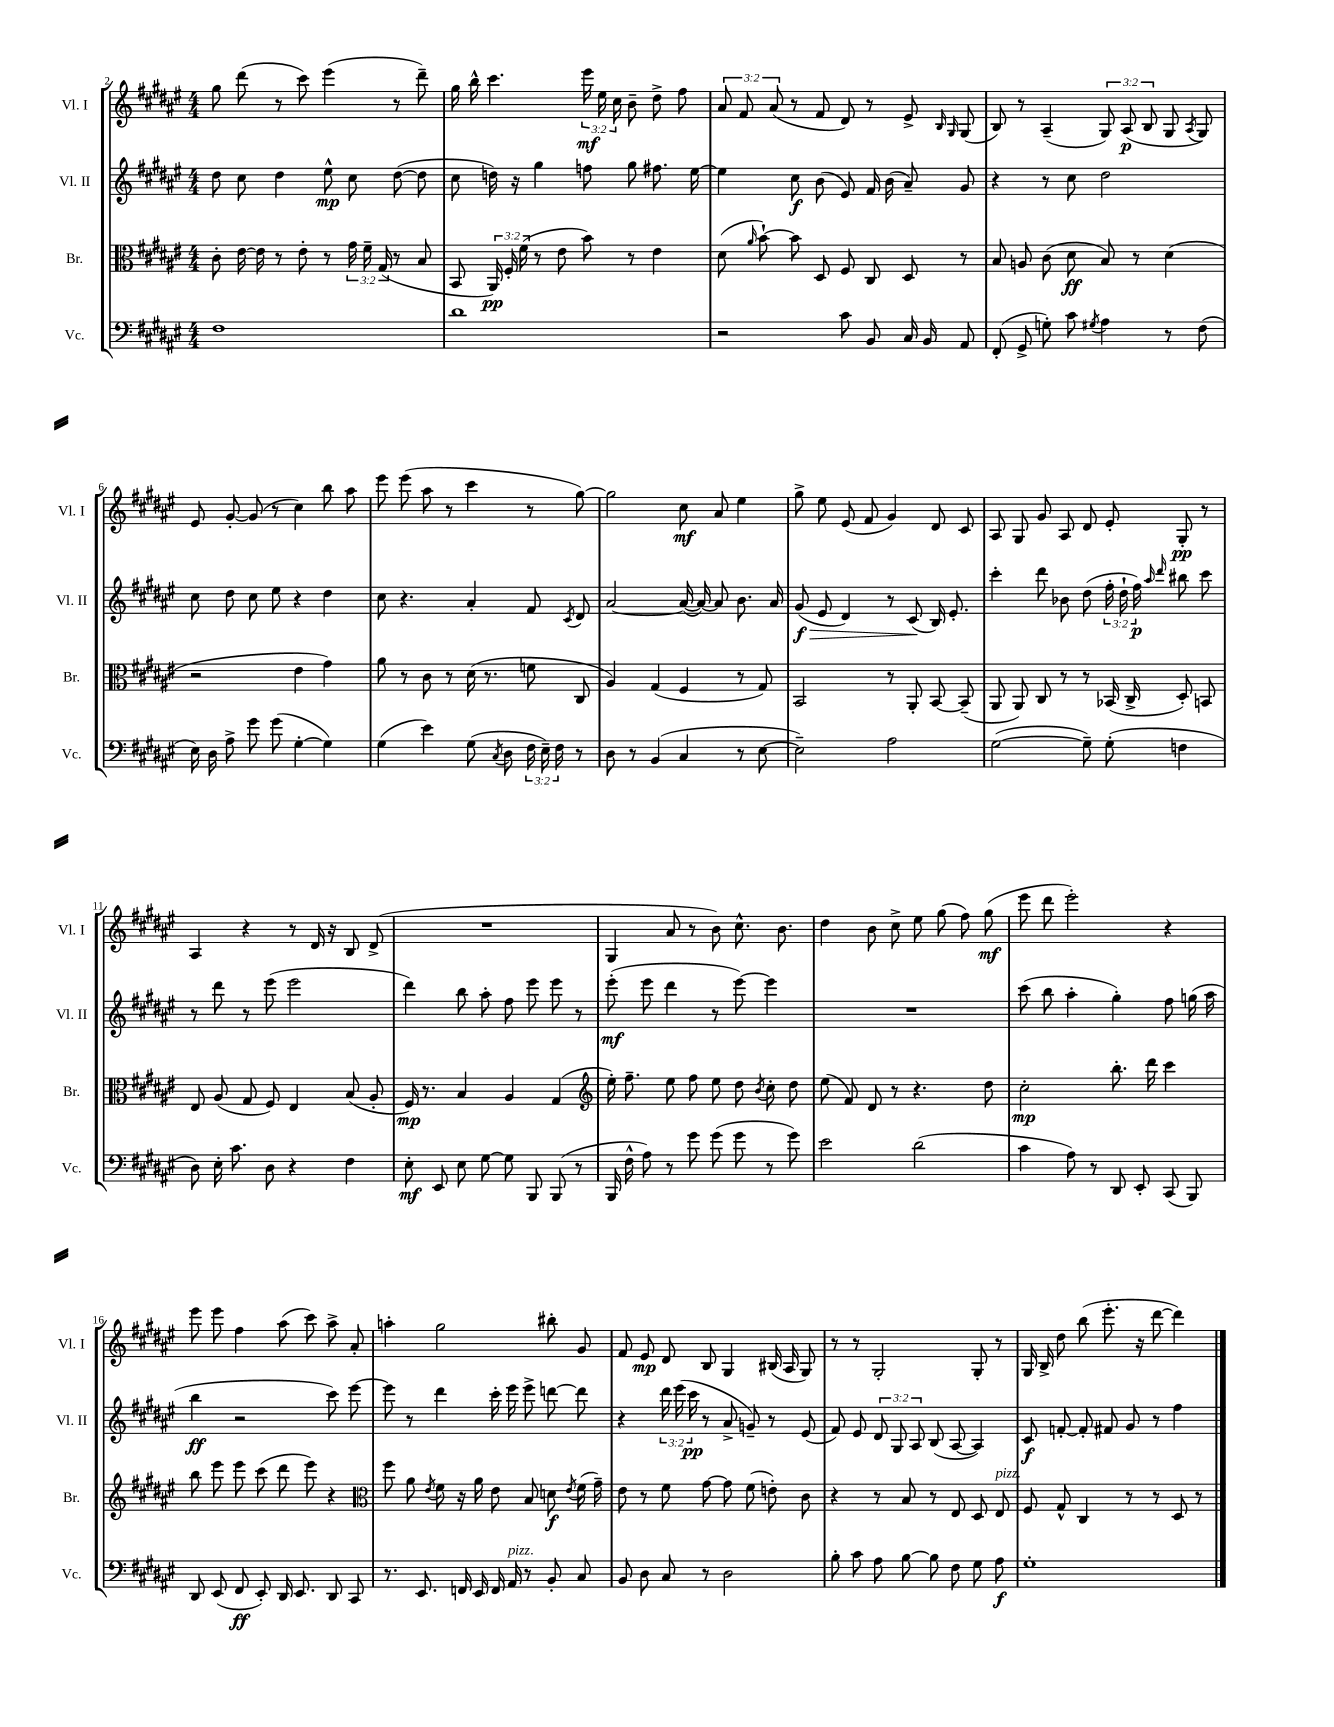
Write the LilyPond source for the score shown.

<<
\new StaffGroup <<
\new Staff = "s0" \with { instrumentName = "Vl. I" shortInstrumentName = "Vl. I" } {
    \clef treble \key fis \major \numericTimeSignature \time 4/4 \override Staff.TupletNumber.text = #tuplet-number::calc-fraction-text
    \autoBeamOff gis''8 dis'''8( r8 cis'''8) eis'''4( r8 dis'''8--) |
    gis''16 b''16-^ cis'''4. \tuplet 3/2 { eis'''16\mf eis''16 cis''16 } b'8-- dis''8-> fis''8 |
    \tuplet 3/2 { ais'8 fis'8 ais'8( } r8 fis'8 dis'8) r8 eis'8-> \grace { b16 gis16 } gis8( |
    b8) r8 ais4--( \tuplet 3/2 { gis8) ais8\p( b8 } gis8 \acciaccatura { ais8 } gis8) |
    eis'8 gis'8~-. gis'8( r8 cis''4) b''8 ais''8 |
    eis'''8 eis'''8( ais''8 r8 cis'''4 r8 gis''8~) |
    gis''2 cis''8\mf ais'8 eis''4 |
    gis''8-> eis''8 eis'8( fis'8 gis'4) dis'8 cis'8 |
    ais8 gis8 gis'8 ais8 dis'8 eis'8-. gis8-.\pp r8 |
    ais4 r4 r8 dis'16 r16 b8 dis'8->( |
    R1 |
    gis4 ais'8 r8 b'8) cis''8.-^ b'8. |
    dis''4 b'8 cis''8-> eis''8 gis''8( fis''8) gis''8\mf( |
    eis'''8 dis'''8 eis'''2-.) r4 |
    eis'''8 eis'''8 fis''4 ais''8( cis'''8) ais''8-> ais'8-. |
    a''4-. gis''2 bis''8-. gis'8 |
    fis'8 eis'8\mp dis'8 b8 gis4 bis16( ais16 gis8) |
    r8 r8 gis2-. gis8-. r8 |
    gis16 b16-> dis''8 b''8( eis'''8.-. r16 dis'''8~ dis'''4) \bar "|." |
}
\new Staff = "s1" \with { instrumentName = "Vl. II" shortInstrumentName = "Vl. II" } {
    \clef treble \key fis \major \numericTimeSignature \time 4/4 \override Staff.TupletNumber.text = #tuplet-number::calc-fraction-text
    \autoBeamOff dis''8 cis''8 dis''4 eis''8-^\mp cis''8 dis''8~( dis''8 |
    cis''8 d''16) r16 gis''4 f''8 gis''8 fis''8. eis''16~ |
    eis''4 cis''8\f b'8( eis'8) fis'16 b'16( ais'8--) gis'8 |
    r4 r8 cis''8 dis''2 |
    cis''8 dis''8 cis''8 eis''8 r4 dis''4 |
    cis''8 r4. ais'4-. fis'8 \acciaccatura { cis'8 } dis'8 |
    ais'2~ ais'16~( ais'16~) ais'8 b'8. ais'16 |
    gis'8\f\>( eis'8 dis'4) r8 cis'8\!( b16) eis'8.-. |
    cis'''4-. dis'''8 bes'8 dis''8( \tuplet 3/2 { fis''16-. dis''16-! fis''16\p) } \grace { ais''16 dis'''16 } bis''8 cis'''8 |
    r8 dis'''8 r8 eis'''8( eis'''2 |
    dis'''4) b''8 ais''8-. fis''8 eis'''8 eis'''8 r8 |
    eis'''8-.\mf( eis'''8 dis'''4 r8 eis'''8~) eis'''4 |
    R1 |
    cis'''8( b''8 ais''4-. gis''4-.) fis''8 g''16( ais''16 |
    b''4\ff r2 cis'''8) eis'''8~ |
    eis'''8 r8 dis'''4 cis'''16-. eis'''16 eis'''8-> d'''8~ d'''8 |
    r4 \tuplet 3/2 { dis'''16 eis'''16( cis'''16\pp } r8 ais'8-> g'8--) r8 eis'8( |
    fis'8) eis'8 \tuplet 3/2 { dis'8 gis8 ais8 } b8( ais8~ ais4) |
    cis'8\f f'8~-. f'8-. fis'8 gis'8 r8 fis''4 \bar "|." |
}
\new Staff = "s2" \with { instrumentName = "Br." shortInstrumentName = "Br." } {
    \clef alto \key fis \major \numericTimeSignature \time 4/4 \override Staff.TupletNumber.text = #tuplet-number::calc-fraction-text
    \autoBeamOff cis'8-. eis'16~ eis'16 r8 eis'8-. r8 \tuplet 3/2 { gis'16 fis'16-- gis16( } r8 b8 |
    b,8 \tuplet 3/2 { ais,16\pp) fis16-. fis'16( } r8 eis'8 b'8) r8 eis'4 |
    dis'8( \grace { ais'16 } b'8~-!) b'8 dis8 fis8 cis8 dis8 r8 |
    b8 a8 cis'8( dis'8\ff b8) r8 dis'4( |
    r2 eis'4 gis'4) |
    ais'8 r8 cis'8 r8 dis'16( r8. f'8 cis8 |
    ais4) gis4( fis4 r8 gis8) |
    b,2 r8 ais,8-. b,8~ b,8--( |
    ais,8 ais,8) cis8 r8 r8 bes,16( cis16-> dis8-.) b,8 |
    eis8 ais8( gis8 fis8) eis4 b8( ais8-. |
    fis16\mp) r8. b4 ais4 gis4( |
    \clef treble eis''16-.) fis''8.-- eis''8 fis''8 eis''8 dis''8 \acciaccatura { b'8 } cis''8-. dis''8 |
    eis''8( fis'8) dis'8 r8 r4. dis''8 |
    cis''2-.\mp b''8.-. dis'''16 cis'''4 |
    b''8 eis'''8 eis'''8 cis'''8( dis'''8 eis'''8) r4 |
    \clef alto fis''8 ais'8 \acciaccatura { eis'8 } fis'8 r16 ais'16 eis'8 b8 d'8\f \acciaccatura { eis'8 } fis'16( gis'16--) |
    eis'8 r8 fis'8 gis'8~ gis'8 fis'8( e'8-.) cis'8 |
    r4 r8 b8 r8 eis8 dis8 eis8^\markup { \italic "pizz." } |
    fis8 gis8-^ cis4 r8 r8 dis8 r8 \bar "|." |
}
\new Staff = "s3" \with { instrumentName = "Vc." shortInstrumentName = "Vc." } {
    \clef bass \key fis \major \numericTimeSignature \time 4/4 \override Staff.TupletNumber.text = #tuplet-number::calc-fraction-text
    \autoBeamOff fis1 |
    dis'1 |
    r2 cis'8 b,8 cis16 b,16 ais,8 |
    fis,8-.( gis,8-> g8-.) cis'8 \acciaccatura { gis8 } ais4 r8 fis8( |
    eis16) dis16 ais8-> gis'8 gis'8( gis4~-. gis4) |
    gis4( eis'4) gis8( \acciaccatura { cis8 } dis8 \tuplet 3/2 { fis16 eis16--) fis16 } r8 |
    dis8 r8 b,4( cis4 r8 eis8~ |
    eis2--) ais2 |
    gis2~( gis8--) gis8-.( f4 |
    dis8) eis16-. cis'8. dis8 r4 fis4 |
    eis8-.\mf eis,8 eis8 gis8~ gis8 b,,8 b,,8( r8 |
    b,,16 fis16-^ ais8) r8 gis'8 gis'8( gis'8 r8 gis'8) |
    eis'2 dis'2( |
    cis'4 ais8) r8 dis,8 eis,8-. cis,8( b,,8) |
    dis,8 eis,8( fis,8\ff eis,8-.) dis,16 eis,8. dis,8 cis,8 |
    r8. eis,8. f,16 eis,16 f,16 ais,16^\markup { \italic "pizz." } r8 b,8-. cis8 |
    b,8 dis8 cis8 r8 dis2 |
    b8-. cis'8 ais8 b8~ b8 fis8 gis8 ais8\f |
    gis1-. \bar "|." |
}
>>
>>
\layout { \context { \Score currentBarNumber = #2 } }
